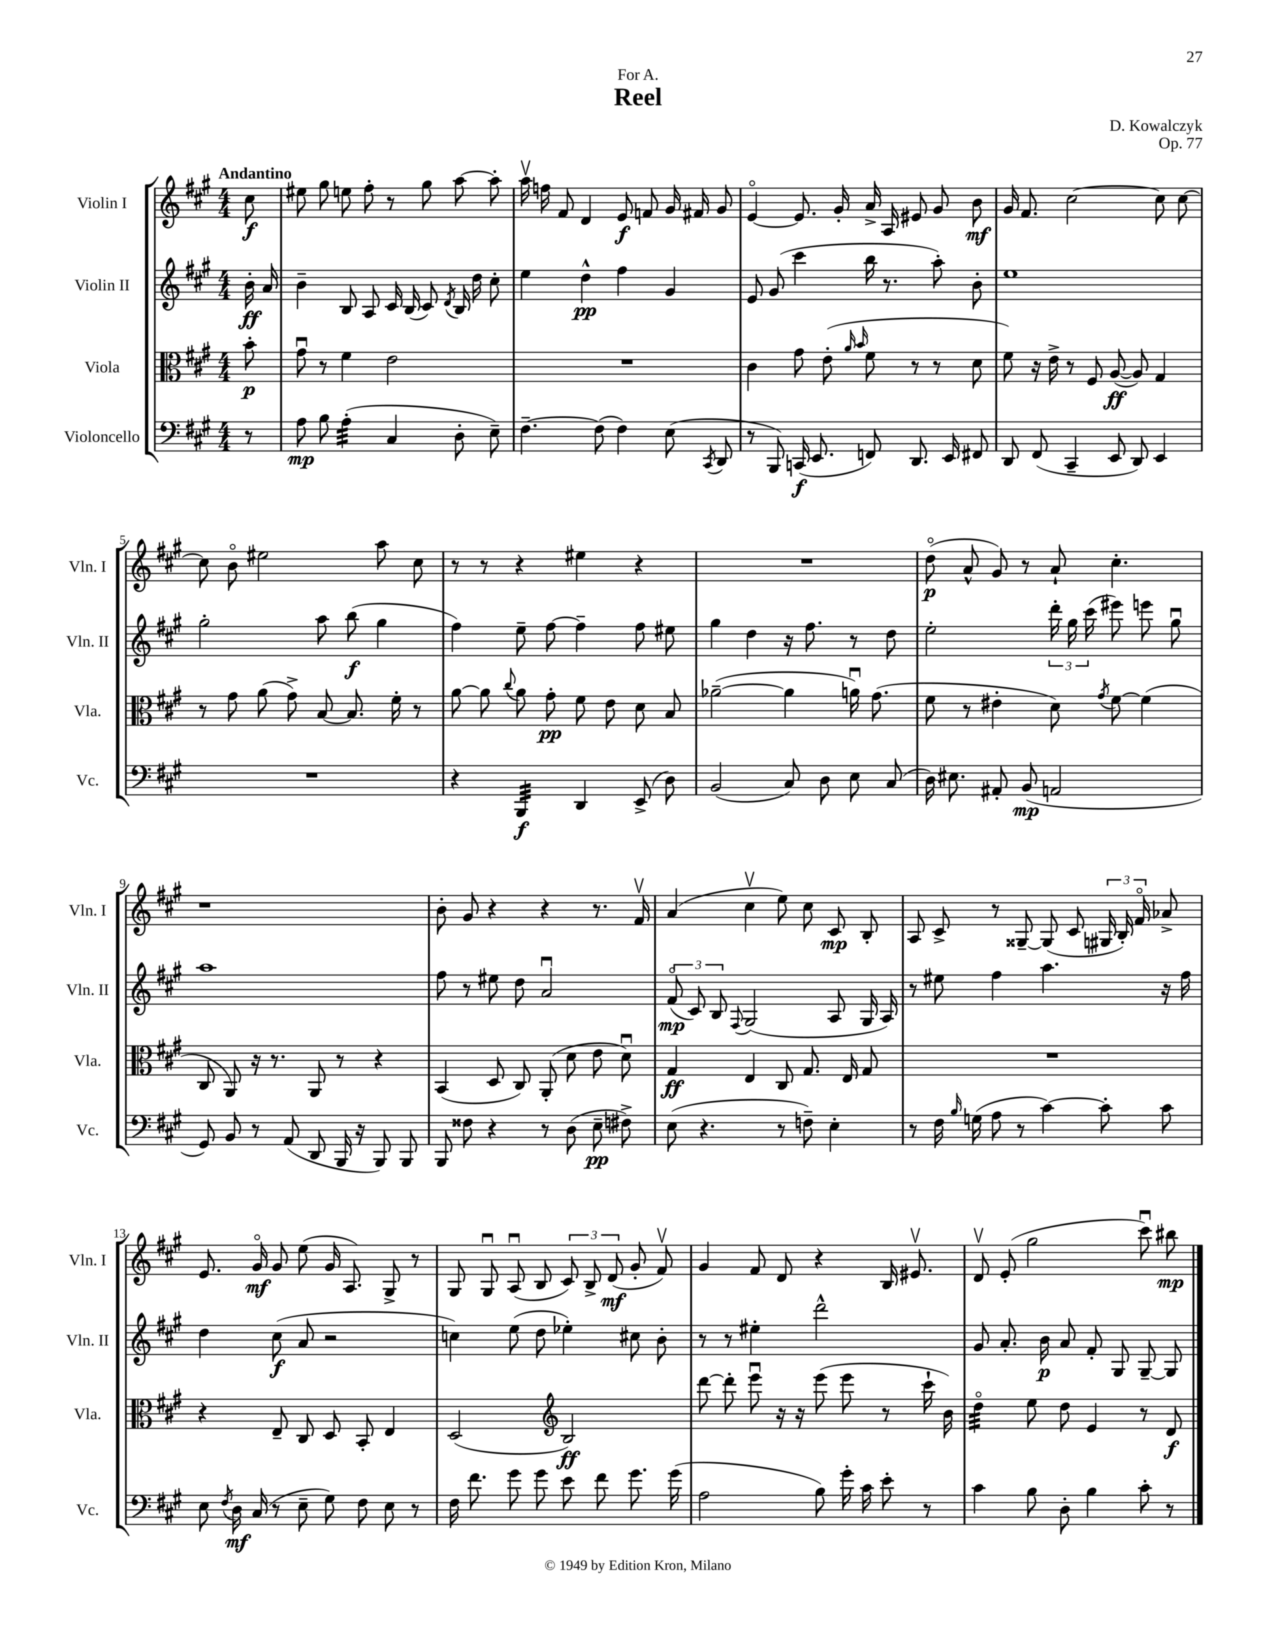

**kern	**kern	**kern	**kern
*staff4	*staff3	*staff2	*staff1
*clefF4	*clefC3	*clefG2	*clefG2
*k[f#c#g#]	*k[f#c#g#]	*k[f#c#g#]	*k[f#c#g#]
*M4/4	*M4/4	*M4/4	*M4/4
8r	8b'\	16b'\	8cc#\
.	.	16a/	.
=	=	=	=
8A\	8g#u\	4b~\	8ee#\
8B\	8r	.	8gg#\
(4A'\	4f#\	8B/	8ee\
.	.	8A/	8ff#'\
4C#/	2e\	16c#/	8r
.	.	(16B/	.
.	.	8c#/)	8gg#\
.	.	8qd/	.
8D'\	.	16B/	[8aa\
.	.	16dd\	.
8E~\)	.	8cc#'\	8aa'\]
=	=	=	=
[4.F#~\	1r	4ee\	16aav\
.	.	.	16ff\
.	.	.	8f#/
.	.	4dd^^\	4d/
(8F#\]	.	.	.
4F#\)	.	4ff#\	8e/
.	.	.	8f/
(8E\	.	4g#/	16g#/
.	.	.	16f#/
8qCC#/	.	.	.
8DD/	.	.	8g#/
=	=	=	=
8r	4c#\	8e/	[4eo/
8BBB/)	.	(8g#/	.
(16CC/	8g#\	4ccc#\	8.e/]
8.EE/	.	.	.
.	(8e'\	.	.
.	.	.	16g#'/
.	16qqa/	.	.
.	16qqb/	.	.
8FF/)	8f#\	16bb\	16a^/
.	.	8.r	16A/
8.DD/	8r	.	8e#/
.	8r	8aa'\)	8g#/
16EE/	.	.	.
8FF#/	8d\	8b'\	8b\
=	=	=	=
8DD/	8f#\)	1ee	16g#/
.	.	.	8.f#/
(8FF#/	16r	.	.
.	16e^\	.	.
4CC#~/	8r	.	[2cc#\
.	8F#/	.	.
8EE/	([8A/	.	.
8DD/)	8A/])	.	.
4EE/	4G#/	.	8cc#\]
.	.	.	[8cc#\
=	=	=	=
1r	8r	2gg#'\	8cc#\]
.	8g#\	.	8bo\
.	(8a\	.	2ee#\
.	8g#^\)	.	.
.	[8B/	8aa\	.
.	8.B/]	(8bb\	.
.	.	4gg#\	8aa\
.	16f#'\	.	.
.	8r	.	8cc#\
=	=	=	=
4r	[8a\	4ff#\)	8r
.	8a\]	.	8r
.	8qqcc#/	.	.
4BBB/	8a\	8ee~\	4r
.	8g#'\	[8ff#\	.
4DD/	8f#\	4ff#~\]	4ee#\
.	8e\	.	.
(8EE^/	8d\	8ff#\	4r
8D\)	8B/	8ee#\	.
=	=	=	=
(2BB/	([2a-~\	4gg#\	1r
.	.	4dd\	.
8C#/)	4a-\]	16r	.
.	.	8.ff#\	.
8D\	.	.	.
8E\	16au\)	8r	.
.	(8.g#\	.	.
(8C#/	.	8dd\	.
=	=	=	=
16D\)	8f#\	2ee'\	(8ddo\
8.E#\	.	.	.
.	8r	.	8a^^/
8AA#'/	4e#'\	.	8g#/)
(8BB/	.	.	8r
2AA/	8d\)	24ddd'\	8a`/
.	.	24gg#\	.
.	.	(24ccc#\	.
.	8qg#/	.	.
.	[8f#\	8eee#\)	4.cc#'\
.	(4f#\]	8eee\	.
.	.	8gg#u\	.
=	=	=	=
8GG#/)	8C#/	1aa	1r
8BB/	8AA/)	.	.
8r	16r	.	.
.	8.r	.	.
(8AA/	.	.	.
8DD/	8AA/	.	.
16BBB/	8r	.	.
16r	.	.	.
8BBB/)	4r	.	.
8BBB/	.	.	.
=	=	=	=
8BBB/	(4BB/	8ff#\	8b'\
8F##\	.	8r	8g#/
4r	8D/	8ee#\	4r
.	8C#/)	8dd\	.
8r	(8AA'/	2au/	4r
(8D\	8d\	.	.
8E~\	8e\	.	8.r
8F#^\)	8du\)	.	.
.	.	.	16f#v/
=	=	=	=
(8E\	4G#/	(12f#o/	(4a/
.	.	12c#/)	.
4.r	.	.	.
.	.	12B/	.
.	.	8qqF#/	.
.	4E/	(2G#/	4cc#v\
8r	8C#/	.	8ee\)
8F~\)	8.G#/	.	8cc#\
4E'\	.	8A/	8c#/
.	16E/	.	.
.	8G#/	16G#/	8B'/
.	.	16A/)	.
=	=	=	=
8r	1r	8r	8A/
16F#\	.	8ee#\	8c#^/
16qqB/	.	.	.
(16G\	.	.	.
8A\	.	4ff#\	8r
8r	.	.	[8G##~/
[4c#\)	.	4.aa\	(8G##/]
.	.	.	8c#/
8c#'\]	.	.	24G#/
.	.	.	24B'/)
.	.	.	24f#o/
8c#\	.	16r	8a-^/
.	.	16ff#\	.
=	=	=	=
8E\	4r	4dd\	8.e/
8qF#/	.	.	.
16D\	.	.	.
(16C#/	.	.	16g#o/
8r	8E~/	(8cc#\	8g#/
8E~\	8C#/	8a/	(8ee\
8G#\)	8D/	2r	16g#/
.	.	.	8.A/)
8F#\	8BB'/	.	.
8E\	4E/	.	8G#^/
8r	.	.	8r
=	=	=	=
16F#\	(2D/	4cc\)	8G#/
8.f#\	.	.	.
.	.	.	8G#u/
8g#\	.	(8ee\	(8Au/
8g#\	.	8dd\	8B/
*	*clefG2	*	*
8e\	2B/)	4ee-'\)	12c#/)
.	.	.	12B^/
8f#\	.	.	.
.	.	.	(12d/
8.g#\	.	8cc#\	8g#'/
.	.	8b'\	8f#v/)
(16g#\	.	.	.
=	=	=	=
2A\	[8ddd\	8r	4g#/
.	8ddd'\]	8r	.
.	8eeeu\	4ee#'\	8f#/
.	16r	.	8d/
.	16r	.	.
8B\)	(8eee\	2ddd^^\	4r
16g#'\	8eee\	.	.
16c#\	.	.	.
8e'\	8r	.	16B/
.	.	.	8.e#v/
8r	16ccc#`\	.	.
.	16b\)	.	.
=	=	=	=
4c#\	4ddo\	8g#/	8dv/
.	.	8.a'/	(8e'/
8B\	8ee\	.	2gg#\
.	.	16b\	.
8D'\	8dd\	8a/	.
4B\	4e/	8f#'/	.
.	.	8G#/	.
8c#'\	8r	[8G#~/	8ccc#u\)
8r	8d/	8G#/]	8bb#\
==	==	==	==
*-	*-	*-	*-
